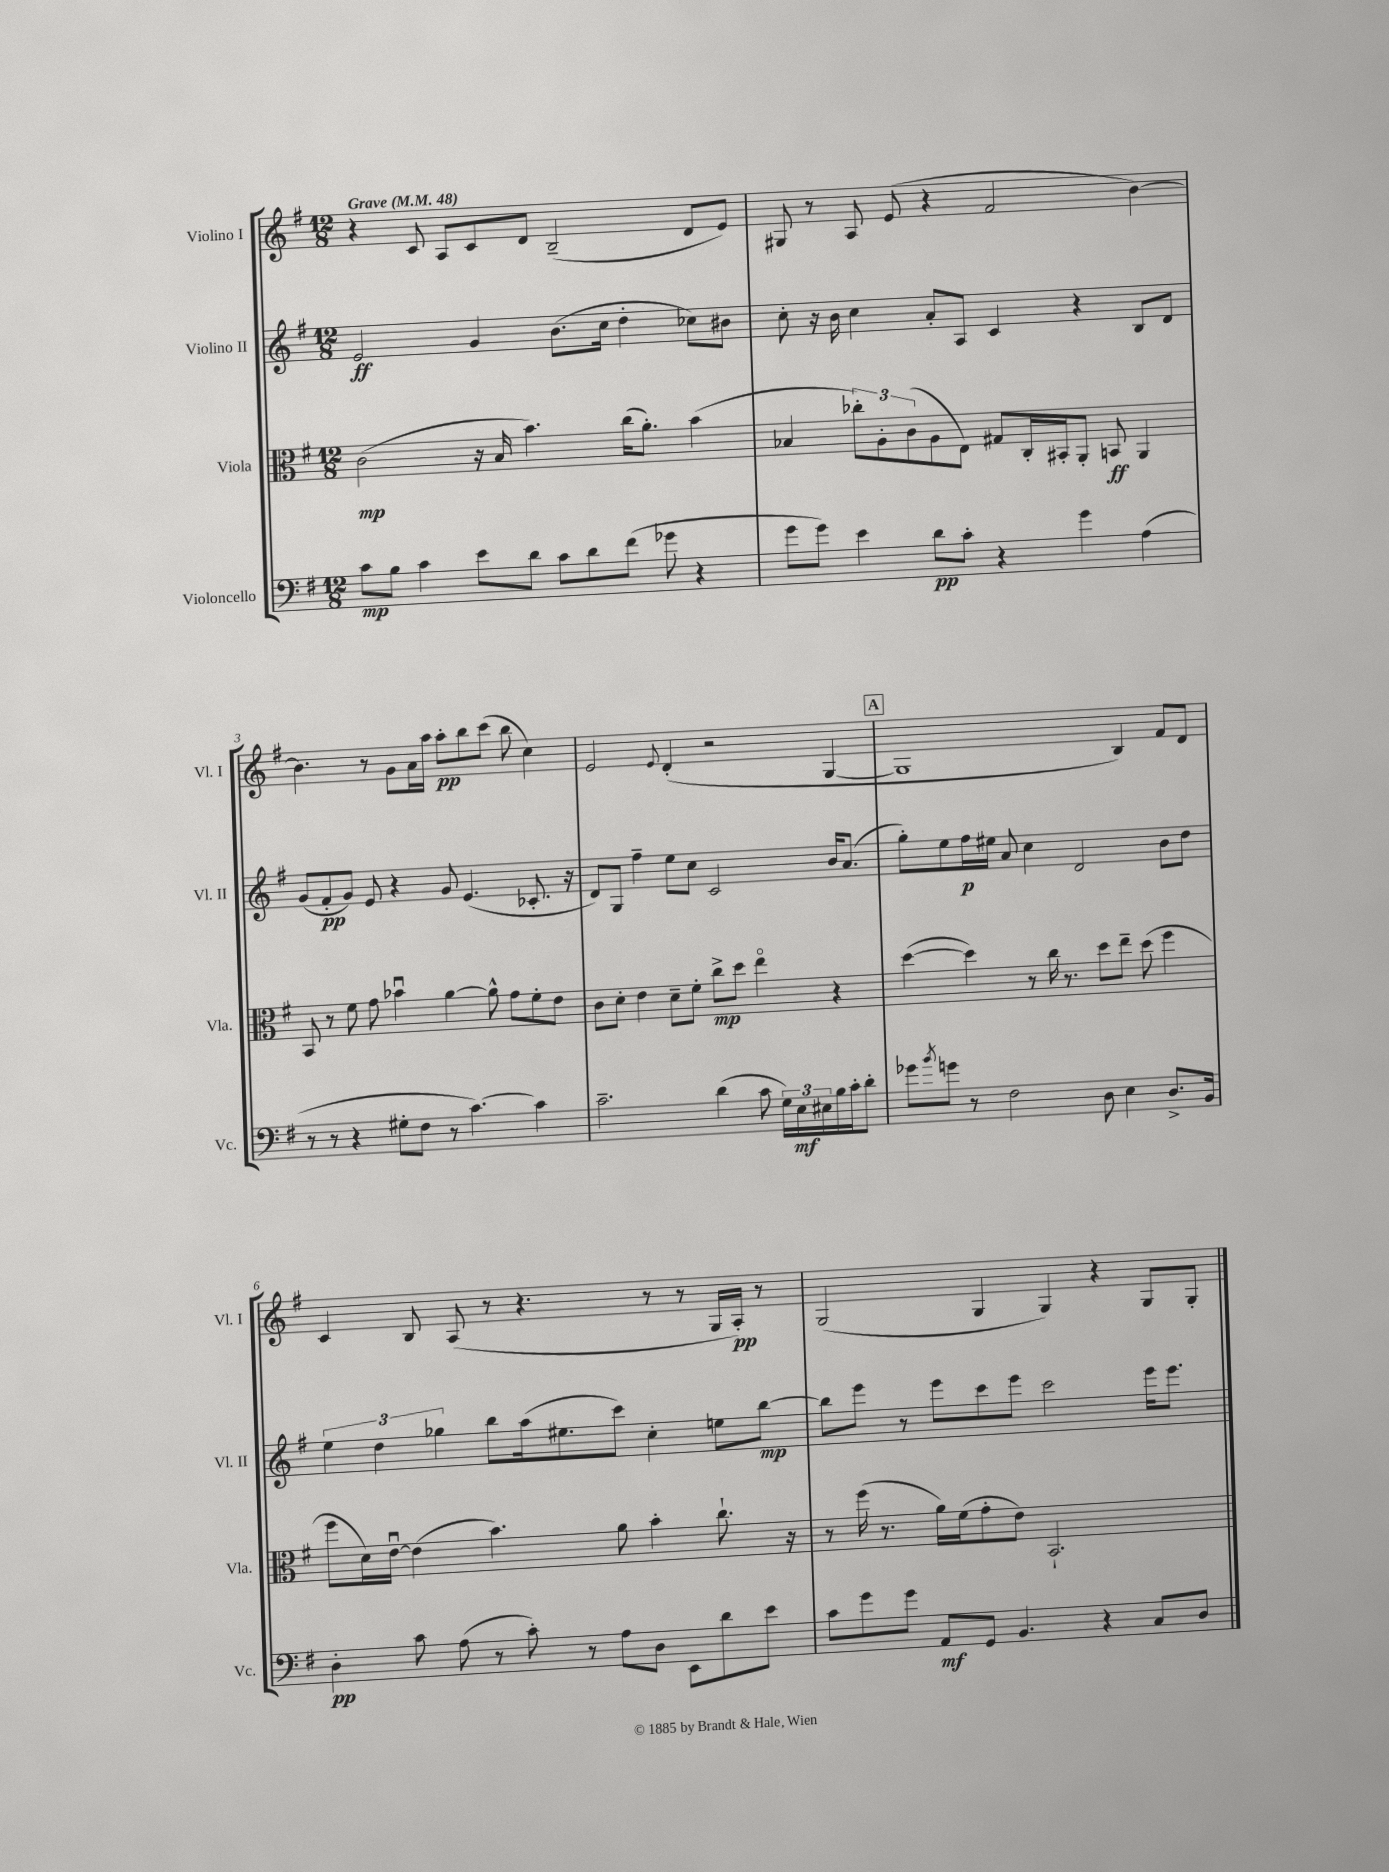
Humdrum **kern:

**kern	**kern	**kern	**kern
*staff4	*staff3	*staff2	*staff1
*clefF4	*clefC3	*clefG2	*clefG2
*k[f#]	*k[f#]	*k[f#]	*k[f#]
*M12/8	*M12/8	*M12/8	*M12/8
*MM48	*MM48	*MM48	*MM48
8c\L	(2c\	2e/	4r
8B\J	.	.	.
4c\	.	.	8c/
.	.	.	8A/L
8e\L	16r	4g/	8c/
.	16B/	.	.
8d\J	4.b\)	.	8d/J
8c\L	.	(8.b\L	(2B~/
8d\	.	.	.
.	.	16cc\Jk	.
(8f#\J	(16cc\LK	4dd'\	.
.	8.a'\J)	.	.
8g-\	.	.	.
4r	(4b\	8cc-\L)	8d/L
.	.	8b#\J	8e/J)
=	=	=	=
8g\L	4B-/	8cc'\	8G#/
8g\J)	.	16r	8r
.	.	16b\	.
4e\	12cc-'\L)	4cc\	8A/
.	12A'\	.	.
.	.	.	(8e/
.	(12c\	.	.
8d\L	8A\	8a'/L	4r
8c'\J	8E\J)	8A/J	.
4r	8G#/L	4c/	2f#/
.	16C'/L	.	.
.	16BB#'/J	.	.
4g\	8AA'/J	4r	.
.	8BB/	.	.
(4A\	4AA/	8B/L	[4b\)
.	.	8d/J	.
=	=	=	=
8r	8BB/	(8g/L	4.b\]
8r	8r	8f#'/	.
4r	8f#\	8g/J)	.
.	8g\	8e/	8r
8G#'\L	4b-u\	4r	8g\L
8F#\J	.	.	16a\L
.	.	.	16aa\JJ
8r	[4a\	8g/	8aa'\L
[4.c\)	.	(4.e/	8bb\
.	8a^^\]	.	(8ccc\J
.	8g\L	.	8bb\
4c\]	8f#'\	8.c-'/	4cc\)
.	8e\J	.	.
.	.	16r	.
=	=	=	=
2.c~\	8c\L	8d/L)	2e/
.	8d'\J	8G/J	.
.	4e\	4ff#~\	.
.	.	.	8qqe/
.	8d~\L	8ee\L	(4d'/
.	8f#'\J	8cc\J	.
(4d\	8cc^\L	2c/	2r
.	8dd\J	.	.
8c\	4eeo\	.	.
24G\LL)	.	.	.
24E\	.	.	.
24E#\	.	.	.
16B\	4r	16b/LK	[4G/
16c'\J	.	(8.a/J	.
8d'\J	.	.	.
=	=	=	=
8g-\L	([4dd\	8gg'\L)	1G]
8qb/	.	.	.
8g\J	.	8ee\	.
8r	4dd\])	16ff#\L	.
.	.	16ee#\JJ	.
2F#\	.	8a/	.
.	8r	4cc\	.
.	16cc\	.	.
.	8.r	.	.
.	.	2d/	.
8D\	8dd\L	.	.
4E\	8ee~\J	.	4B/)
.	(8dd\	.	.
8.D^/L	4ff#\	8b\L	8f#/L
.	.	8dd\J	8d/J
16BB/Jk	.	.	.
=	=	=	=
4D'\	8ff#\L	6ee\	4c/
.	16d\L)	.	.
.	.	6dd\	.
.	[16eu\JJ	.	.
8c\	(4e\]	.	8B/
.	.	6gg-\	.
(8A\	.	.	(8A/
8r	4.b\)	8bb\L	8r
8c'\)	.	(16aa\k	4.r
.	.	8.ee#\	.
8r	.	.	.
8A\L	8a\	8ccc\J)	.
8D\J	4b'\	4cc'\	8r
8EE\L	.	.	8r
8d\	8.cc`\	8ee\L	16G/LL
.	.	.	16A'/JJ)
8e\J	.	[8bb\J	8r
.	16r	.	.
=	=	=	=
8c\L	8r	8bb\]L	(2G/
8g\	(16ff#\	8eee\J	.
.	8.r	.	.
8g\J	.	8r	.
8AA/L	16a\LL)	8eee\L	.
.	(16f#\J	.	.
8GG/J	8g'\	8ccc\	4G/
4.BB/	8e\J)	8eee\J	.
.	2.BB`/	2ccc\	4G/)
4r	.	.	4r
8C/L	.	16eee\LK	8G/L
.	.	8.eee\J	.
8D/J	.	.	8G'/J
==	==	==	==
*-	*-	*-	*-
